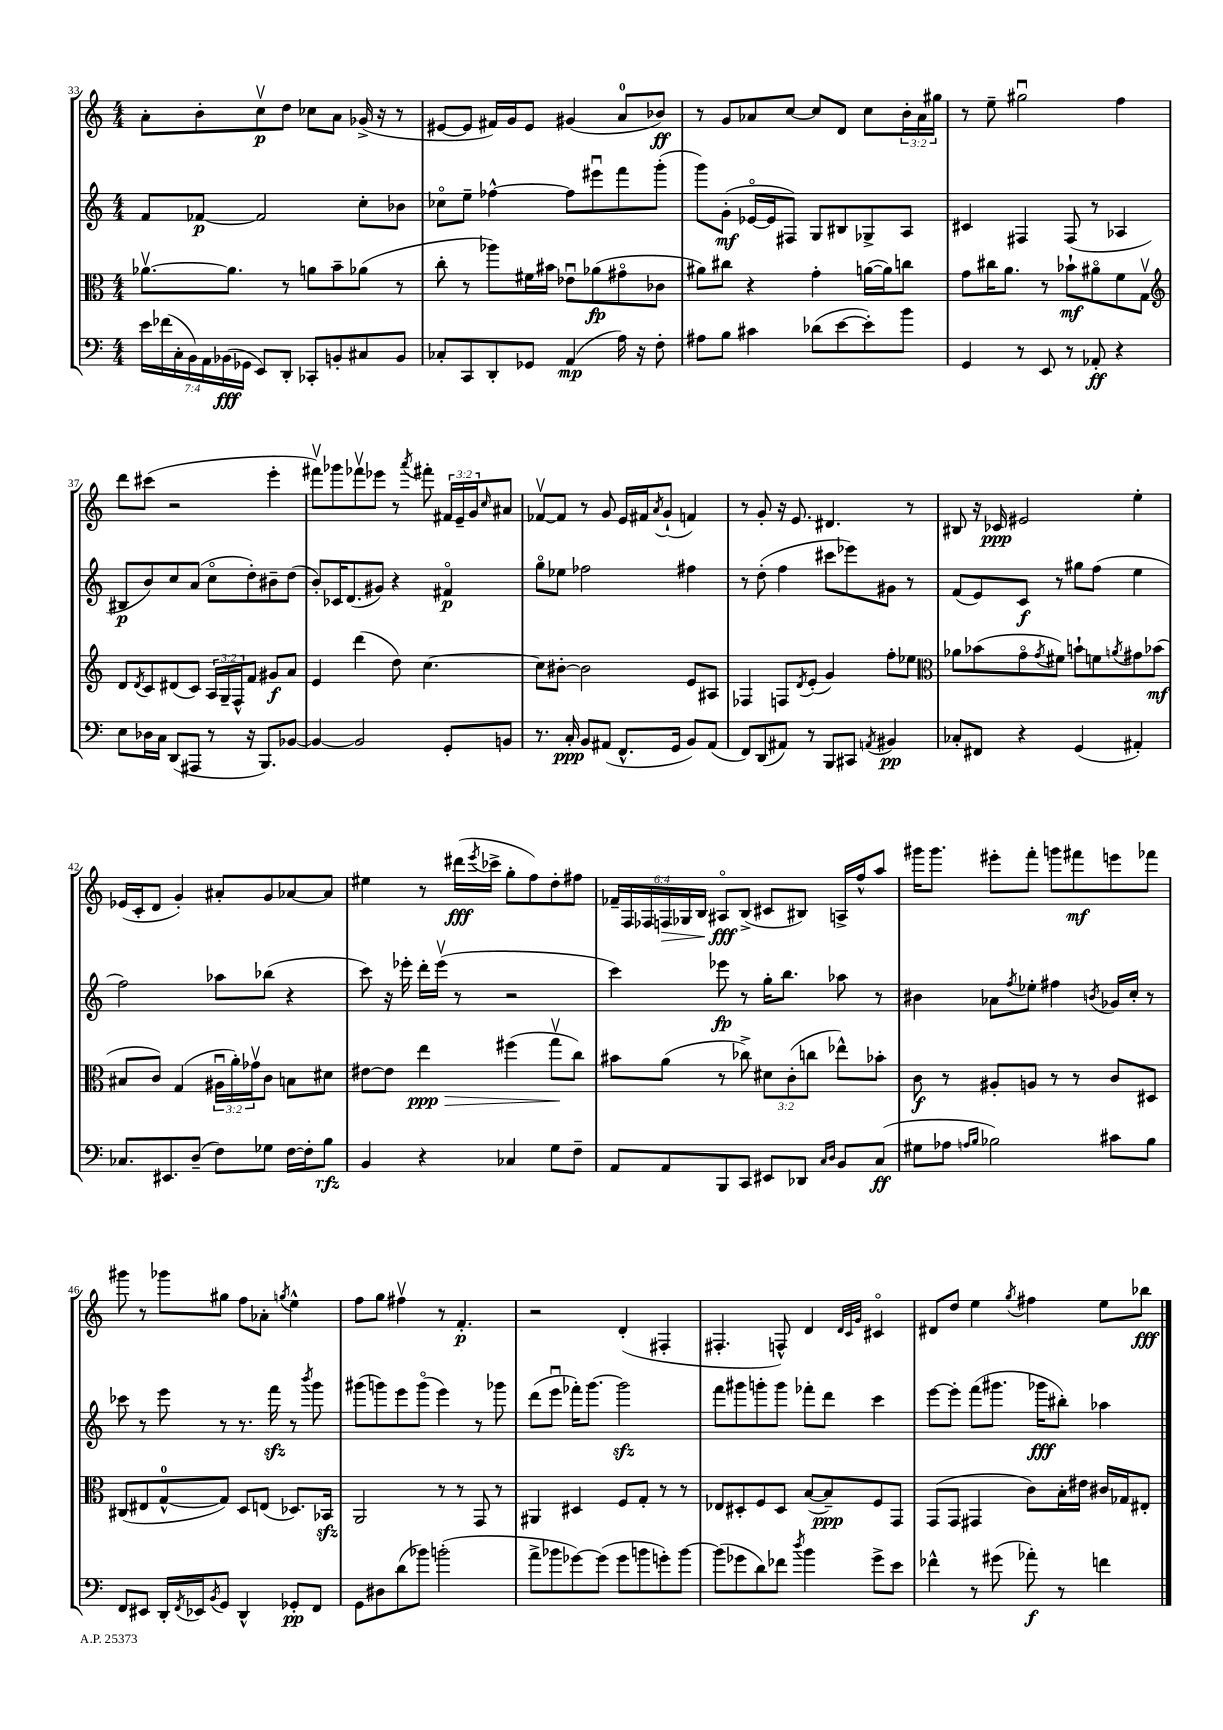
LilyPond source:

<<
\new StaffGroup <<
\new Staff = "s0" {
    \clef treble \key c \major \numericTimeSignature \time 4/4 \override Staff.TupletNumber.text = #tuplet-number::calc-fraction-text
    a'8-. b'8-. c''8\upbow\p d''8 ces''8 a'8 ges'16->( r16 r8 |
    eis'8~ eis'8 fis'16) g'16 eis'8 gis'4( a'8-0 bes'8\ff) |
    r8 g'8 aes'8 c''8~ c''8 d'8 c''8 \tuplet 3/2 { b'16-. aes'16 gis''16 } |
    r8 e''8-- gis''2\downbow f''4 |
    d'''8 cis'''8( r2 e'''4-. |
    fis'''8\upbow) ges'''8 fes'''8\upbow ees'''8 r8 \acciaccatura { a'''8 } fis'''8-. \tuplet 3/2 { fis'16 e'16-- g'16 } \grace { c''16 } ais'8 |
    fes'8~\upbow fes'8 r8 g'8 e'16 fis'16 \acciaccatura { a'8 } g'8-!( f'4) |
    r8 g'8-. r16 e'8. dis'4. r8 |
    bis8 r16 ces'16\ppp eis'2 e''4-. |
    ees'16( c'16-. d'8 g'4-.) ais'8-. g'8 aes'8~ aes'8 |
    eis''4 r8 dis'''16\fff( \acciaccatura { e'''8 } ces'''16-> g''8-. f''8) d''8-. fis''8 |
    \tuplet 6/4 { fes'16-- f16 fes16 f16\> ges16 b16 } ais8\flageolet\fff\! b8->( cis'8 bis8) a16-> f''16-^ a''8 |
    gis'''16 gis'''8. eis'''8-. f'''8-. g'''8 fis'''8\mf e'''8 fes'''8 |
    gis'''8 r8 ges'''8 gis''8 f''8 aes'8-. \acciaccatura { g''8 } e''4-^ |
    f''8 g''8 fis''4\upbow r8 f'4.-.\p |
    r2 d'4-.( fis4-. |
    fis4.-. f8-^) d'4 \grace { d'32 c'32 g'32 } cis'4\flageolet |
    dis'8 d''8 e''4 \acciaccatura { g''8 } fis''4 e''8 bes''8\fff \bar "|." |
}
\new Staff = "s1" {
    \clef treble \key c \major \numericTimeSignature \time 4/4
    f'8 fes'8~\p fes'2 c''8-. bes'8 |
    ces''8\flageolet e''8-- fes''4~-^ fes''8 eis'''8\downbow f'''8 g'''8-.( |
    g'''8) g'8-.\mf( ees'16~\flageolet ees'16 fis8) g8 bis8 ges8-> a8 |
    cis'4 fis4 fis8( r8 aes4 |
    bis8\p b'8) c''8 a'8( c''8\flageolet d''8-.) bis'8-- d''8( |
    b'8-.) ces'16 d'8.( gis'8) r4 fis'4\flageolet\p |
    g''8\flageolet ees''8 fes''2 fis''4 |
    r8 d''8-.( f''4 cis'''8 ees'''8) gis'8 r8 |
    f'8( e'8) c'8\f r8 gis''8 f''8( e''4 |
    f''2) aes''8 bes''8( r4 |
    c'''8) r16 ees'''16-. d'''16-. ees'''16\upbow( r8 r2 |
    c'''4) ees'''8\fp r8 g''16-. b''8. aes''8 r8 |
    bis'4 aes'8 \acciaccatura { f''8 } ees''8-. fis''4 \acciaccatura { b'8 } ges'16 c''16-. r8 |
    ces'''8 r8 e'''8 r8 r8. f'''16\sfz r8 \acciaccatura { b'''8 } g'''8 |
    gis'''8( g'''8) e'''8 g'''8\flageolet( e'''4) r8 ges'''8 |
    d'''8( e'''8\downbow fes'''16-.) g'''8.~ g'''2\sfz |
    f'''8 gis'''8 g'''8-. g'''8 fes'''8-. d'''8 c'''4 |
    e'''8~ e'''8-. f'''8( gis'''8. ges'''16\fff bis''8-.) aes''4 \bar "|." |
}
\new Staff = "s2" {
    \clef alto \key c \major \numericTimeSignature \time 4/4 \override Staff.TupletNumber.text = #tuplet-number::calc-fraction-text
    aes'8.~\upbow aes'8. r8 a'8 b'8-- aes'8( r8 |
    c''8-. r8 aes''8) fis'16 bis'16 ees'8\downbow aes'8\fp( gis'8\flageolet ces'8 |
    ais'8) cis''8 r4 g'4-. a'16~( a'16) c''8 |
    g'8 cis''16 a'8. r8 bes'8-!\mf ais'8\flageolet f'8 g8\upbow |
    \clef treble d'8 \acciaccatura { d'8 } c'8 dis'8( c'8) \tuplet 3/2 { a16 g16-- f16-^ } f'8 gis'8\f a'8 |
    e'4 d'''4( d''8) c''4.~ |
    c''8 bis'8~-. bis'2 e'8 ais8 |
    fes4 f8 \acciaccatura { d'8 } e'8-.( g'4) f''8-. ees''8 |
    \clef alto aes'8 bes'8( g'8\flageolet \acciaccatura { g'8 } fis'8) b'8-! f'8 \acciaccatura { a'8 } gis'8 bes'8\mf( |
    bis8 c'8) g4( \tuplet 3/2 { ais16\downbow a'16-.) ges'16\upbow } c'8 b8 dis'8 |
    eis'8~ eis'8 e''4\ppp\> fis''4( g''8\upbow\! c''8) |
    bis'8 a'8( r8 ces''8->) \tuplet 3/2 { dis'8 c'8-.( c''8 } ees''8-^) bes'8-. |
    c'8\f r8 ais8-. a8 r8 r8 c'8 dis8 |
    cis8( eis8 g8-0~-^ g8) d8 e8( des8.) bes,16\sfz |
    a,2 r8 r8 g,8 r8 |
    ais,4 dis4 f8 g8-. r8 r8 |
    ees8 dis8-. f8 dis8 b8~( b8--\ppp) f8 g,8 |
    g,8( g,8 gis,4 c'8) b16-. eis'16 cis'16 ges16 eis8-. \bar "|." |
}
\new Staff = "s3" {
    \clef bass \key c \major \numericTimeSignature \time 4/4 \override Staff.TupletNumber.text = #tuplet-number::calc-fraction-text
    \tuplet 7/4 { e'16 fes'16( c16-. b,16) a,16 bes,16\fff( ges,16 } e,8) d,8-. ces,8-. b,8-. cis8 b,8 |
    ces8-. c,8 d,8-. ges,8 a,4\mp( a16) r16 f8-. |
    ais8 b8 cis'4 des'8( e'8~ e'8-.) b'8 |
    g,4 r8 e,8 r8 aes,8-.\ff r4 |
    e8 des16 c16 d,8( ais,,8 r8 r16 b,,8.) bes,8~ |
    bes,4~ bes,2 g,8-. b,8 |
    r8. c16-.\ppp b,8 ais,8( f,8.-^ g,16 b,8) ais,8( |
    f,8) d,8( ais,8) r8 b,,8 cis,8 \acciaccatura { a,8 } bis,4\pp |
    ces8-. fis,8 r4 g,4( ais,4-.) |
    ces8. eis,8. d8--( f8) ges8 f16~ f16-. b8\rfz |
    b,4 r4 ces4 g8 f8-- |
    a,8 a,8 b,,8 c,8 eis,8 des,8 \grace { c16 d16 } b,8 c8\ff( |
    gis8 aes8 \grace { a16 b16 } bes2) cis'8 bes8 |
    f,8 eis,8 d,16-. \acciaccatura { f,8 } ees,16 \acciaccatura { b,8 } g,8 d,4-^ ges,8-.\pp f,8 |
    g,8 dis8 d'8( bes'8) b'2-.( |
    a'8-> bes'8 ges'8~) ges'8( ges'8 b'8 g'8-.) b'8~ |
    b'8( ges'8 d'8) fes'8 \acciaccatura { d''8 } b'4 ges'8-> e'8 |
    fes'4-^ r8 gis'8( aes'8-.\f) r8 f'4 \bar "|." |
}
>>
>>
\layout { \context { \Score currentBarNumber = #33 } }
